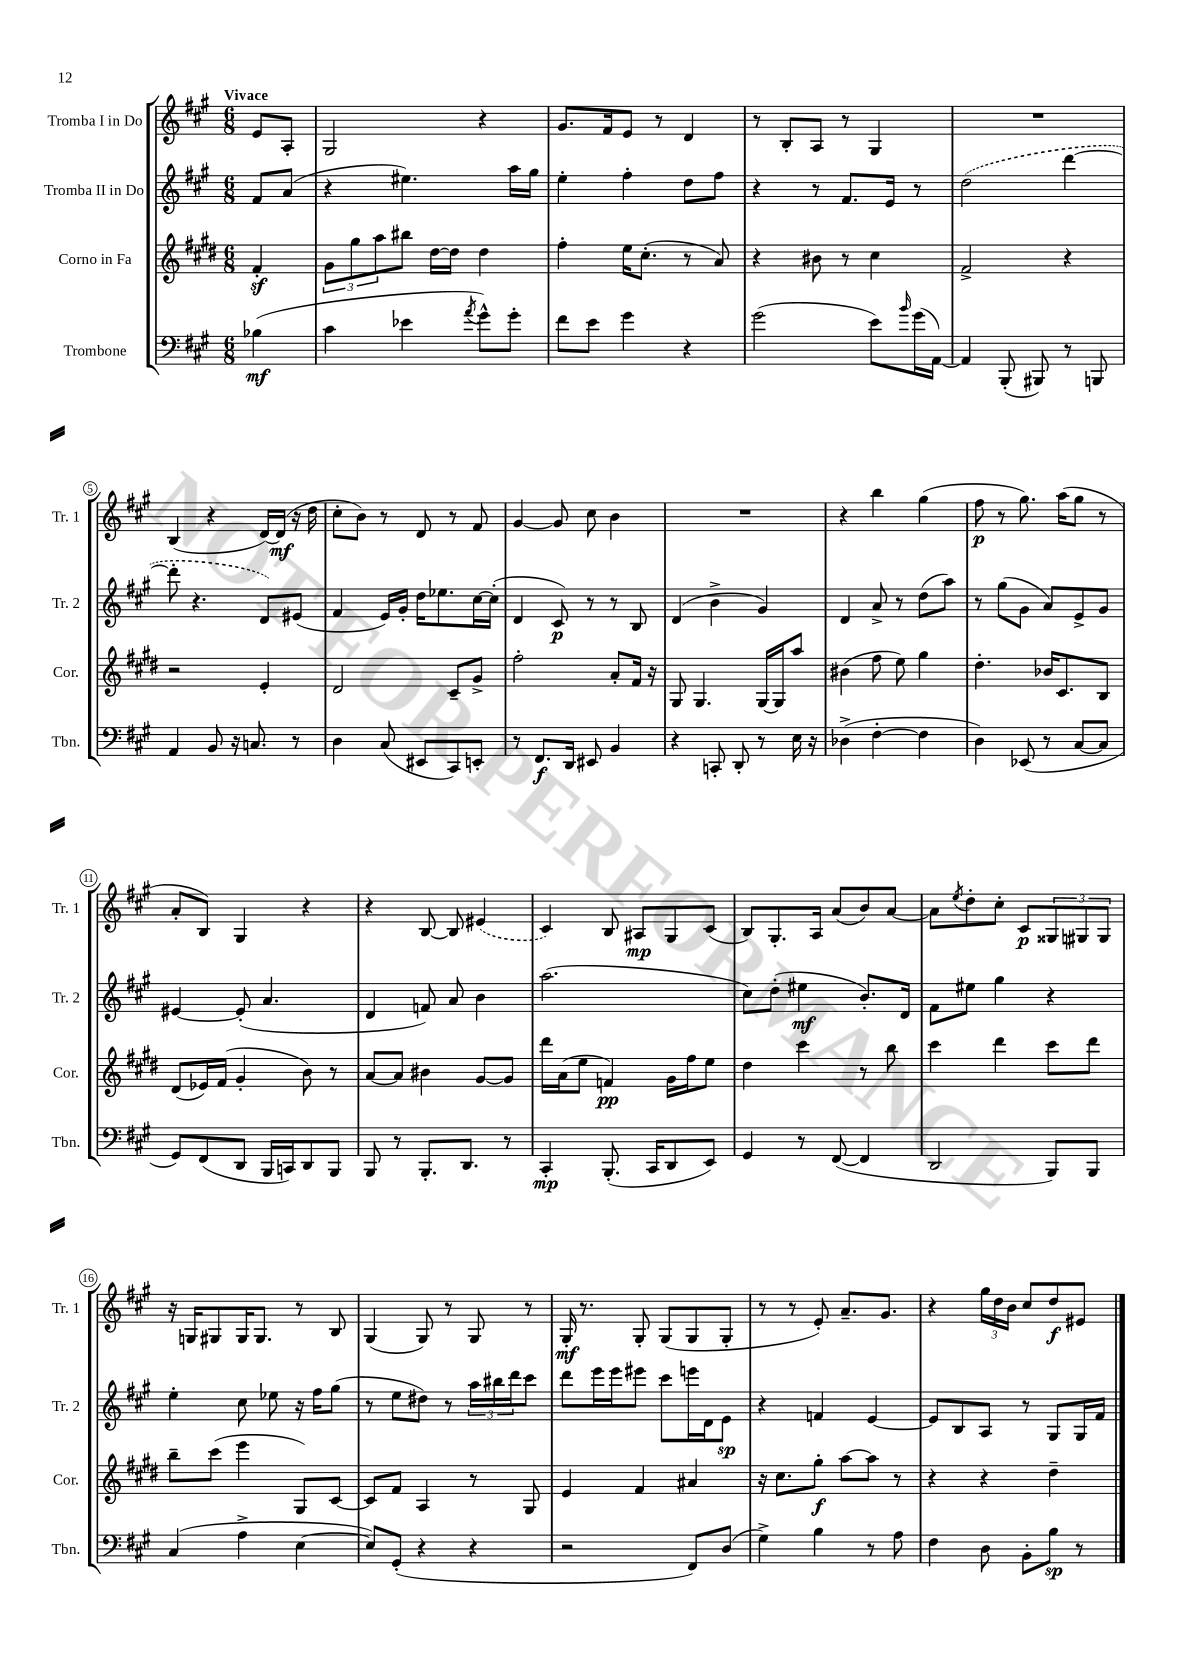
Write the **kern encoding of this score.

**kern	**dynam	**kern	**dynam	**kern	**dynam	**kern	**dynam
*part4	*part4	*part3	*part3	*part2	*part2	*part1	*part1
*staff4	*staff4	*staff3	*staff3	*staff2	*staff2	*staff1	*staff1
*I"Trombone	*	*I"Corno in Fa	*	*I"Tromba II in Do	*	*I"Tromba I in Do	*
*I'Tbn.	*	*I'Cor.	*	*I'Tr. 2	*	*I'Tr. 1	*
*clefF4	*	*clefG2	*	*clefG2	*	*clefG2	*
*k[f#c#g#]	*	*k[f#c#g#d#]	*	*k[f#c#g#]	*	*k[f#c#g#]	*
*M6/8	*	*M6/8	*	*M6/8	*	*M6/8	*
=	=	=	=	=	=	=	=
!	!	!	!	!	!	!LO:TX:a:B:t=Vivace	!
(4B-X\	mf	4f#z'/	.	8f#/L	.	8e/L	.
.	.	.	.	(8a/J	.	8A'/J	.
=1	=1	=1	=1	=1	=1	=1	=1
4c#\	.	12g#\L	.	4r	.	2G#/	.
.	.	12gg#\	.	.	.	.	.
.	.	12aa\	.	.	.	.	.
4e-X\	.	8bb#X\J	.	4.ee#X\)	.	.	.
.	.	[16dd#\LL	.	.	.	.	.
.	.	16dd#\JJ]	.	.	.	.	.
8qa/	.	.	.	.	.	.	.
8g#^^\L)	.	4dd#\	.	.	.	4r	.
8g#'\J	.	.	.	16aa\LL	.	.	.
.	.	.	.	16gg#\JJ	.	.	.
=2	=2	=2	=2	=2	=2	=2	=2
8f#\L	.	4ff#'\	.	4ee'\	.	8.g#/L	.
8e\J	.	.	.	.	.	.	.
.	.	.	.	.	.	16f#/k	.
4g#\	.	16ee\KL	.	4ff#'\	.	8e/J	.
.	.	(8.cc#'\J	.	.	.	.	.
.	.	.	.	.	.	8r	.
4r	.	8r	.	8dd\L	.	4d/	.
.	.	8a/)	.	8ff#\J	.	.	.
=3	=3	=3	=3	=3	=3	=3	=3
(2g#\	.	4r	.	4r	.	8r	.
.	.	.	.	.	.	8B'/L	.
.	.	8b#X\	.	8r	.	8A/J	.
.	.	8r	.	8.f#/L	.	8r	.
8e\L)	.	4cc#\	.	.	.	4G#/	.
.	.	.	.	16e/Jk	.	.	.
16qqb/	.	.	.	.	.	.	.
(16g#\L	.	.	.	8r	.	.	.
[16AA\JJ)	.	.	.	.	.	.	.
=4	=4	=4	=4	=4	=4	=4	=4
4AA/]	.	2f#^/	.	(2dd\	.	2.r	.
(8BBB'/	.	.	.	.	.	.	.
8BBB#X/)	.	.	.	.	.	.	.
8r	.	4r	.	[4ddd\	.	.	.
8BBBn/	.	.	.	.	.	.	.
!!LO:LB:g=z
=5	=5	=5	=5	=5	=5	=5	=5
4AA/	.	2r	.	8ddd'\]	.	(4B/	.
.	.	.	.	4.r	.	.	.
8BB/	.	.	.	.	.	4r	.
16r	.	.	.	.	.	.	.
8.Cn/	.	.	.	.	.	.	.
.	.	4e'/	.	8d/L)	.	[16d/LL)	.
.	.	.	.	.	.	(16d/JJ]	mf
8r	.	.	.	(8e#X/J	.	16r	.
.	.	.	.	.	.	16dd\	.
=6	=6	=6	=6	=6	=6	=6	=6
4D\	.	2d#/	.	4f#/	.	8cc#'\L	.
.	.	.	.	.	.	8b\J)	.
(8C#/	.	.	.	16e/LL)	.	8r	.
.	.	.	.	16g#'/JJ	.	.	.
8EE#X/L	.	.	.	16dd\KL	.	8d/	.
.	.	.	.	8.ee-X\	.	.	.
8CC#/)	.	8c#~/L	.	.	.	8r	.
8EEn'/J	.	8g#^/J	.	[16cc#\L	.	8f#/	.
.	.	.	.	(16cc#'\JJ]	.	.	.
=7	=7	=7	=7	=7	=7	=7	=7
8r	.	2ff#'\	.	4d/	.	[4g#/	.
8.FF#/L	f	.	.	.	.	.	.
.	.	.	.	8c#/)	p	8g#/]	.
16DD/Jk	.	.	.	.	.	.	.
8EE#X/	.	.	.	8r	.	8cc#\	.
4BB/	.	8a'/L	.	8r	.	4b\	.
.	.	16f#/Jk	.	8B/	.	.	.
.	.	16r	.	.	.	.	.
=8	=8	=8	=8	=8	=8	=8	=8
4r	.	8G#/	.	(4d/	.	2.r	.
.	.	4.G#/	.	.	.	.	.
8CCn'/	.	.	.	4b^\	.	.	.
8DD'/	.	.	.	.	.	.	.
8r	.	[16G#/LL	.	4g#/)	.	.	.
.	.	16G#/J]	.	.	.	.	.
16E\	.	8aa/J	.	.	.	.	.
16r	.	.	.	.	.	.	.
=9	=9	=9	=9	=9	=9	=9	=9
(4D-X^\	.	(4b#X\	.	4d/	.	4r	.
[4F#'\	.	8ff#\	.	8a^/	.	4bb\	.
.	.	8ee\)	.	8r	.	.	.
4F#\]	.	4gg#\	.	(8dd\L	.	(4gg#\	.
.	.	.	.	8aa\J)	.	.	.
=10	=10	=10	=10	=10	=10	=10	=10
4D\)	.	4.dd#'\	.	8r	.	8ff#\	p
.	.	.	.	(8gg#\L	.	8r	.
(8EE-X/	.	.	.	8g#\J	.	8.gg#\)	.
8r	.	16b-X/KL	.	8a/L)	.	.	.
.	.	8.c#/	.	.	.	(16aa\KL	.
[8C#/L	.	.	.	8e^/	.	8gg#\J	.
8C#/J]	.	8B/J	.	8g#/J	.	8r	.
!!LO:LB:g=z
=11	=11	=11	=11	=11	=11	=11	=11
8GG#/L)	.	(8d#/L	.	[4e#X/	.	8a'/L	.
(8FF#/	.	16e-X/L)	.	.	.	8B/J)	.
.	.	(16f#/JJ	.	.	.	.	.
8DD/J	.	4g#'/	.	(8e#'/]	.	4G#/	.
16BBB/LL	.	.	.	4.a/	.	.	.
16CCn/J)	.	.	.	.	.	.	.
8DD/	.	8b\)	.	.	.	4r	.
8BBB/J	.	8r	.	.	.	.	.
=12	=12	=12	=12	=12	=12	=12	=12
8BBB/	.	[8a/L	.	4d/	.	4r	.
8r	.	8a/J]	.	.	.	.	.
8.BBB'/L	.	4b#X\	.	8fn/)	.	[8B/	.
.	.	.	.	8a/	.	8B/]	.
8.DD/J	.	.	.	.	.	.	.
.	.	[8g#/L	.	4b\	.	(4e#X/	.
8r	.	8g#/J]	.	.	.	.	.
=13	=13	=13	=13	=13	=13	=13	=13
4CC#'/	mp	16ddd#\LL	.	(2.aa\	.	4c#/)	.
.	.	(16a\J	.	.	.	.	.
.	.	8ee\J	.	.	.	.	.
(8.BBB'/	.	4fn/)	pp	.	.	8B/	.
.	.	.	.	.	.	8A#X/L	mp
16CC#/KL	.	.	.	.	.	.	.
8DD/	.	16g#\LL	.	.	.	8G#/	.
.	.	16ff#\J	.	.	.	.	.
8EE/J)	.	8ee\J	.	.	.	(8c#/J	.
=14	=14	=14	=14	=14	=14	=14	=14
4GG#/	.	4dd#\	.	8cc#\L)	.	8B/L)	.
.	.	.	.	(8dd'\J	.	8.G#'/	.
8r	.	4ccc#\	.	4ee#X\	mf	.	.
.	.	.	.	.	.	16A/Jk	.
([8FF#/	.	.	.	.	.	(8a/L	.
4FF#/]	.	8r	.	8.b'/L)	.	8b/)	.
.	.	8bb\	.	.	.	[8a/J	.
.	.	.	.	16d/Jk	.	.	.
=15	=15	=15	=15	=15	=15	=15	=15
2DD/	.	4ccc#\	.	8f#\L	.	8a\L]	.
.	.	.	.	.	.	8qee/	.
.	.	.	.	8ee#X\J	.	8dd'\	.
.	.	4ddd#\	.	4gg#\	.	8cc#'\J	.
.	.	.	.	.	.	8c#/L	p
8BBB/L)	.	8ccc#\L	.	4r	.	12G##X/	.
.	.	.	.	.	.	12G#X/	.
8BBB/J	.	8ddd#\J	.	.	.	.	.
.	.	.	.	.	.	12G#/J	.
!!LO:LB:g=z
=16	=16	=16	=16	=16	=16	=16	=16
(4C#/	.	8bb~\L	.	4ee'\	.	16r	.
.	.	.	.	.	.	16Gn/KL	.
.	.	(8ccc#\J	.	.	.	8G#X/	.
4A^\	.	4eee\	.	8cc#\	.	16G#/K	.
.	.	.	.	.	.	8.G#/J	.
.	.	.	.	8ee-X\	.	.	.
[4E\	.	8G#/L)	.	16r	.	8r	.
.	.	.	.	16ff#\KL	.	.	.
.	.	[8c#/J	.	(8gg#\J	.	8B/	.
=17	=17	=17	=17	=17	=17	=17	=17
8E/L])	.	8c#/L]	.	8r	.	(4G#/	.
(8GG#'/J	.	8f#/J	.	8ee\L	.	.	.
4r	.	4A/	.	8dd#X\J)	.	8G#/)	.
.	.	.	.	8r	.	8r	.
4r	.	8r	.	24aa\LL	.	8G#/	.
.	.	.	.	24bb#X\	.	.	.
.	.	.	.	24ddd\J	.	.	.
.	.	8G#/	.	8ccc#\J	.	8r	.
=18	=18	=18	=18	=18	=18	=18	=18
2r	.	4e/	.	8ddd\L	.	16G#'/	mf
.	.	.	.	.	.	8.r	.
.	.	.	.	16eee\L	.	.	.
.	.	.	.	16eee\J	.	.	.
.	.	4f#/	.	8eee#X\J	.	8G#'/	.
.	.	.	.	8ccc#\L	.	(8G#/L	.
8FF#/L)	.	4a#X/	.	16eeen\L	.	8G#/	.
.	.	.	.	16d\J	.	.	.
(8D/J	.	.	.	8e\J	sp	8G#'/J	.
=19	=19	=19	=19	=19	=19	=19	=19
4G#^\)	.	16r	.	4r	.	8r	.
.	.	8.cc#\L	.	.	.	.	.
.	.	.	.	.	.	8r	.
4B\	.	8gg#'\J	f	4fn/	.	8e'/)	.
.	.	[8aa\L	.	.	.	8.a~/L	.
8r	.	8aa\J]	.	[4e/	.	.	.
.	.	.	.	.	.	8.g#/J	.
8A\	.	8r	.	.	.	.	.
=20	=20	=20	=20	=20	=20	=20	=20
4F#\	.	4r	.	8e/L]	.	4r	.
.	.	.	.	8B/	.	.	.
8D\	.	4r	.	8A/J	.	24gg#\LL	.
.	.	.	.	.	.	24dd\	.
.	.	.	.	.	.	24b\JJ	.
8BB'\L	.	.	.	8r	.	8cc#/L	.
8B\J	sp	4dd#~\	.	8G#/L	.	8dd/	f
8r	.	.	.	16G#/L	.	8e#X/J	.
.	.	.	.	16f#/JJ	.	.	.
==	==	==	==	==	==	==	==
*-	*-	*-	*-	*-	*-	*-	*-
